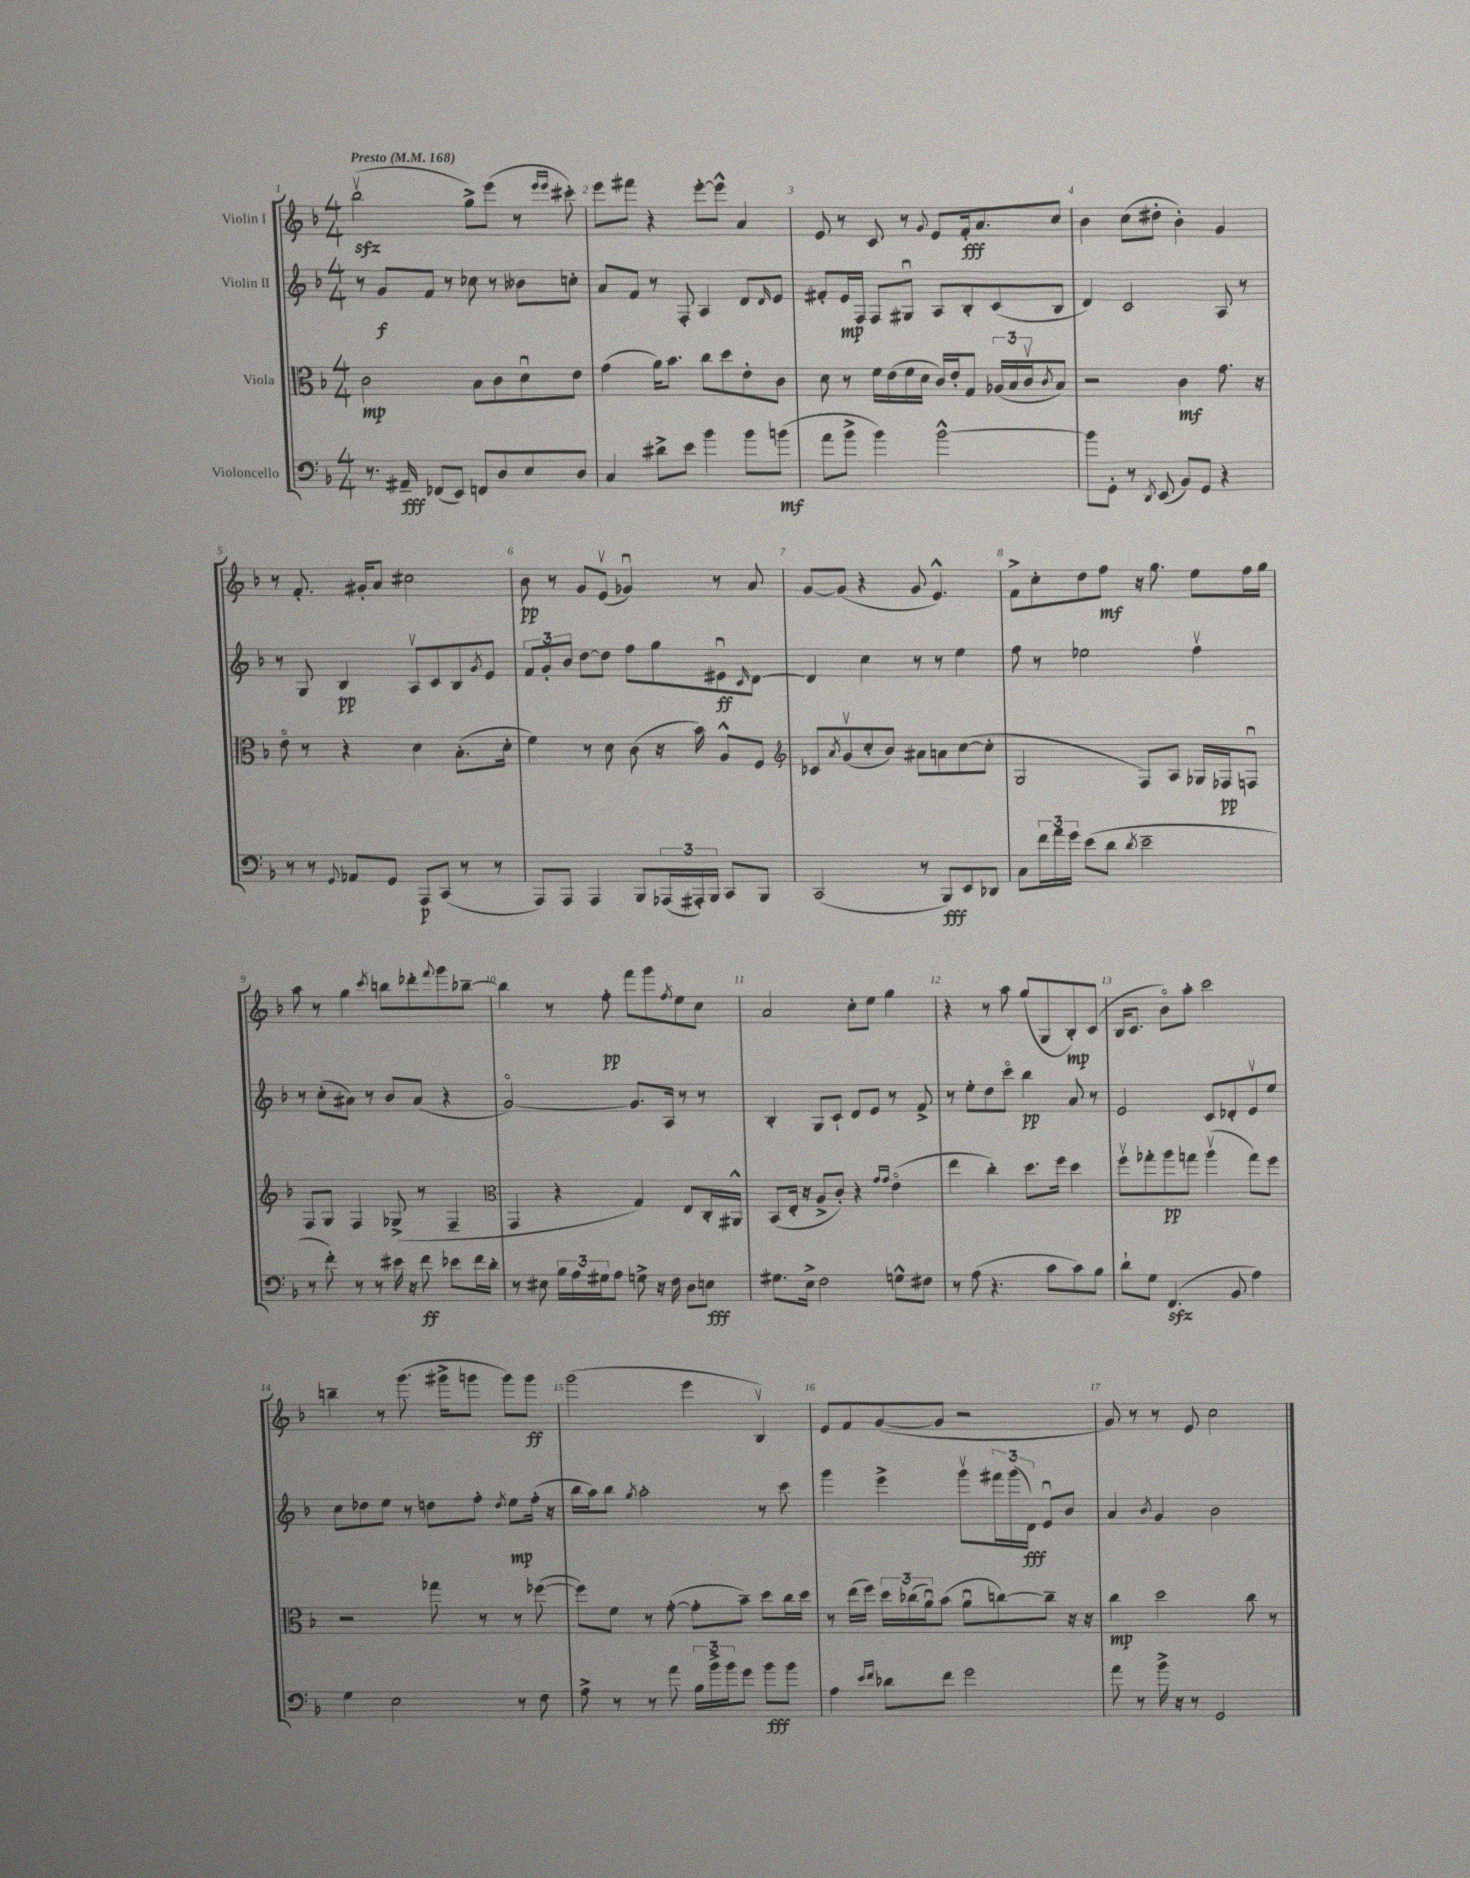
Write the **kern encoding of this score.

**kern	**dynam	**kern	**dynam	**kern	**dynam	**kern	**dynam
*part4	*part4	*part3	*part3	*part2	*part2	*part1	*part1
*staff4	*staff4	*staff3	*staff3	*staff2	*staff2	*staff1	*staff1
*I"Violoncello	*	*I"Viola	*	*I"Violin II	*	*I"Violin I	*
*clefF4	*	*clefC3	*	*clefG2	*	*clefG2	*
*k[b-]	*	*k[b-]	*	*k[b-]	*	*k[b-]	*
*M4/4	*	*M4/4	*	*M4/4	*	*M4/4	*
*MM168	*	*MM168	*	*MM168	*	*MM168	*
=1	=1	=1	=1	=1	=1	=1	=1
!	!	!	!	!	!	!LO:TX:a:B:t=Presto	!
8.r	.	2c\	mp	8r	.	(2bb-zzv\	.
.	.	.	.	8g/L	f	.	.
16AA#X~/	fff	.	.	.	.	.	.
(8FF-X/L	.	.	.	8f/J	.	.	.
8EE/J)	.	.	.	8r	.	.	.
8FFn/L	.	8B-\L	.	8cc-X\	.	8gg^\L)	.
8D/	.	8c\	.	8r	.	(8eee\J	.
8E/	.	8du\	.	8b--X\L	.	8r	.
.	.	.	.	.	.	16qqeee/LL	.
.	.	.	.	.	.	16qqeee/JJ	.
8D/J	.	8e\J	.	8ccn'\J	.	8ccc#X'\)	.
=2	=2	=2	=2	=2	=2	=2	=2
4C/	.	(4g\	.	8a/L	.	8eee\L	.
.	.	.	.	8f/J	.	8fff#X\J	.
8d#X^\L	.	16a\KL)	.	8r	.	4r	.
.	.	8.b-\J	.	.	.	.	.
8e\J	.	.	.	8F'/	.	.	.
4b-\	.	8cc\L	.	4A/	.	[8eee'\L	.
.	.	8dd\	.	.	.	8eee^^\J]	.
8b-\L	.	8e'\	.	8d/L	.	4a/	.
.	.	.	.	16qqd/	.	.	.
(8bn\J	mf	8c\J	.	8e/J	.	.	.
=3	=3	=3	=3	=3	=3	=3	=3
8a\L	.	8d\	.	8f#X'/L	.	8e/	.
8b-^\J	.	8r	.	16e/L	mp	8r	.
.	.	.	.	16F/JJ	.	.	.
4b-\)	.	16f\LL	.	8F/L	.	8c/	.
.	.	(16e\	.	.	.	.	.
.	.	16f\	.	8G#Xu/J	.	8r	.
.	.	16d\JJ	.	.	.	.	.
.	.	.	.	.	.	8qqg/	.
[2b-^^\	.	16c/LL)	.	8A/L	.	8e/L	.
.	.	16e'/J	.	.	.	.	.
.	.	8G/J	.	8B-'/	.	16f'/k	fff
.	.	.	.	.	.	8.a/	.
.	.	(24A-X/LL	.	(8c/	.	.	.
.	.	24B-/	.	.	.	.	.
.	.	24cv/J	.	.	.	.	.
.	.	8qc/	.	.	.	.	.
.	.	8B-/J)	.	8B-/J	.	8cc/J	.
=4	=4	=4	=4	=4	=4	=4	=4
8b-\L]	.	2r	.	4d/)	.	4b-\	.
8GG'\J	.	.	.	.	.	.	.
8r	.	.	.	2c/	.	(8cc\L	.
8qDD/	.	.	.	.	.	.	.
(8EE/	.	.	.	.	.	8dd#X'\J	.
8BB-/L)	.	4c\	mf	.	.	4b-'\)	.
8GG/J	.	.	.	.	.	.	.
4r	.	8.g\	.	8A/	.	4g/	.
.	.	.	.	8r	.	.	.
.	.	16r	.	.	.	.	.
!!LO:LB:g=z
=5	=5	=5	=5	=5	=5	=5	=5
8r	.	8e\	.	8r	.	8r	.
8r	.	8r	.	8G/	.	8.f'/	.
8qqGG/	.	.	.	.	.	.	.
8AA-X/L	.	4r	.	4B-/	pp	.	.
.	.	.	.	.	.	16g#X'/KL	.
8GG/J	.	.	.	.	.	8a/J	.
8AAA/L	p	4d\	.	8Av/L	.	2cc#X\	.
(8CC/J	.	.	.	8c/	.	.	.
8r	.	(8.B-'\L	.	8B-/	.	.	.
.	.	.	.	8qg/	.	.	.
8r	.	.	.	8e/J	.	.	.
.	.	16d'\Jk	.	.	.	.	.
=6	=6	=6	=6	=6	=6	=6	=6
8AAA/L)	.	4f\)	.	12f/L	.	8b-\	pp
.	.	.	.	12g'/	.	.	.
8AAA/J	.	.	.	.	.	8r	.
.	.	.	.	12b-/J	.	.	.
4AAA/	.	8r	.	[8dd\L	.	8g/L	.
.	.	8d\	.	8dd\J]	.	(8ev/J	.
8BBB-/L	.	(8c\	.	8ff\L	.	4g-Xu/)	.
(24AAA-X/L	.	16r	.	8gg\	.	.	.
24AAA#X'/)	.	.	.	.	.	.	.
.	.	16b-\)	.	.	.	.	.
24BBB-/JJ	.	.	.	.	.	.	.
8CC/L	.	8A^^/L	.	8e#Xu\	ff	8r	.
.	.	.	.	16qqc/	.	.	.
8BBB-/J	.	8F/J	.	[8d\J	.	8a/	.
=7	=7	=7	=7	=7	=7	=7	=7
*	*	*clefG2	*	*	*	*	*
(2CC/	.	8c-X/L	.	4d/]	.	[8g/L	.
.	.	8qa/	.	.	.	.	.
.	.	(8gv/	.	.	.	(8g/J]	.
.	.	8cc'/	.	4cc\	.	4r	.
.	.	8b-/J)	.	.	.	.	.
8r	.	8a#X\L	.	8r	.	8g/	.
8BBB-/L)	fff	8an\	.	8r	.	4.e^^/)	.
8EE/	.	([8cc\	.	4ee\	.	.	.
8DD-X/J	.	8cc'\J]	.	.	.	.	.
=8	=8	=8	=8	=8	=8	=8	=8
8C\L	.	2G/	.	8ff\	.	8f^\L	.
24f\L	.	.	.	8r	.	8cc'\	.
24a\	.	.	.	.	.	.	.
24g\JJ	.	.	.	.	.	.	.
(8e\L	.	.	.	2ee-X\	.	8dd\	.
8d\J	.	.	.	.	.	8ff\J	mf
8qd/	.	.	.	.	.	.	.
2e~\	.	8F/L)	.	.	.	16r	.
.	.	.	.	.	.	8.gg\	.
.	.	8A/J	.	.	.	.	.
.	.	16G-X/LL	.	4ffv\	.	8ee\L	.
.	.	16F-X/J	pp	.	.	.	.
.	.	8Fnu/J	.	.	.	16ff\L	.
.	.	.	.	.	.	16gg\JJ	.
!!LO:LB:g=z
=9	=9	=9	=9	=9	=9	=9	=9
8r	.	8F/L	.	8r	.	8aa\	.
8f'\)	.	8G/J	.	(8cc'\L	.	8r	.
8r	.	4F/	.	8a#X\J)	.	4gg\	.
8r	.	.	.	8r	.	.	.
.	.	.	.	.	.	8qccc/	.
16e#X\	.	(8G-X^/	.	8b-/L	.	8bbn\L	.
16r	.	.	.	.	.	.	.
8f\	ff	8r	.	(8a#/J	.	8ddd-X'\	.
.	.	.	.	.	.	8qqfff/	.
8e-X\L	.	4F~/	.	4r	.	8ggg\	.
16f\L	.	.	.	.	.	[8bb-X~\J	.
16d'\JJ	.	.	.	.	.	.	.
=10	=10	=10	=10	=10	=10	=10	=10
*	*	*clefC3	*	*	*	*	*
8r	.	4GG/	.	[2g/)	.	4bb-\]	.
8E#X\	.	.	.	.	.	.	.
24B-\LL	.	4r	.	.	.	8r	.
24A\	.	.	.	.	.	.	.
24G#X\J	.	.	.	.	.	.	.
8A\J	.	.	.	.	.	8ff'\	pp
8Gn^\	.	4G/)	.	8.g/L]	.	8fff\L	.
16r	.	.	.	.	.	8ggg\	.
16F\	.	.	.	16A/Jk	.	.	.
.	.	.	.	.	.	8qff/	.
8D\L	.	8E/L	.	8r	.	8ee\	.
8En\J	fff	16C'/L	.	8r	.	8cc\J	.
.	.	16AA#X^^/JJ	.	.	.	.	.
=11	=11	=11	=11	=11	=11	=11	=11
8.G#X\L	.	(8BB-/L	.	4B-'/	.	2a/	.
.	.	16E'/Jk	.	.	.	.	.
16E^\Jk	.	16r	.	.	.	.	.
2F\	.	8A^/L	.	8G/L	.	.	.
.	.	8c'/J)	.	8c`/J	.	.	.
.	.	4r	.	8d/L	.	8cc'\L	.
.	.	.	.	8e/J	.	8ee\J	.
.	.	16qqg/LL	.	.	.	.	.
.	.	16qqg/JJ	.	.	.	.	.
8Gn^^\L	.	(4e\	.	8r	.	4gg\	.
8F#X\J	.	.	.	8f^/	.	.	.
=12	=12	=12	=12	=12	=12	=12	=12
8r	.	4ee\	.	8r	.	4r	.
(8A\	.	.	.	8ee'\L	.	.	.
4.r	.	4cc'\)	.	8dd\	.	8r	.
.	.	.	.	8ccc\J	.	8aa\	.
.	.	8.dd\L	.	4bb-\	pp	(8gg/L	.
8c\L	.	.	.	.	.	8G/	.
.	.	16ff\Jk	.	.	.	.	.
8c\)	.	4dd\	.	8a/	.	8B-'/)	mp
8B-\J	.	.	.	8r	.	(8c/J	.
=13	=13	=13	=13	=13	=13	=13	=13
8d`\L	.	8ffv\L	.	2e/	.	16B-/KL	.
.	.	.	.	.	.	8.c/J	.
8G\J	.	8gg-X'\	.	.	.	.	.
(4.FFzz/	.	8aa\	pp	.	.	8b-\L)	.
.	.	8ggn\J	.	.	.	8aa'\J	.
.	.	(4aav\	.	8c/L	.	2ccc\	.
8BB-/	.	.	.	8d-X'/	.	.	.
4A\)	.	8gg\L)	.	8ev/	.	.	.
.	.	8ff\J	.	8ee/J	.	.	.
!!LO:LB:g=z
=14	=14	=14	=14	=14	=14	=14	=14
4G\	.	2r	.	8cc\L	.	4bbn~\	.
.	.	.	.	8dd-X\	.	.	.
2E\	.	.	.	8ee\J	.	8r	.
.	.	.	.	8r	.	(8.ggg\	.
.	.	8gg-X\	.	8ddn\L	.	.	.
.	.	.	.	.	.	16ggg#X^\KL	.
.	.	8r	.	8ff'\J	.	8gggn\J	.
.	.	.	.	8qdd/	.	.	.
8r	.	8r	.	8ee\L	mp	8ggg\L)	.
8F\	.	([8ff-X\	.	(16ff'\Jk	.	8ggg\J	ff
.	.	.	.	16r	.	.	.
=15	=15	=15	=15	=15	=15	=15	=15
8A^\	.	8ff-\L])	.	16bb-\LL	.	(2ggg\	.
.	.	.	.	16aa\J)	.	.	.
8r	.	8f\J	.	8bb-\J	.	.	.
.	.	.	.	8qgg/	.	.	.
8r	.	8r	.	2aa'\	.	.	.
8a\	.	([8g'\	.	.	.	.	.
24B-\LL	.	8g'\L]	.	.	.	4eee\	.
24b-^\	.	.	.	.	.	.	.
24b-\J	.	.	.	.	.	.	.
8g\J	.	8b-~\J)	.	.	.	.	.
8b-\L	fff	8dd\L	.	8r	.	4B-v/)	.
8b-\J	.	16cc\L	.	8ccc\	.	.	.
.	.	16dd\JJ	.	.	.	.	.
=16	=16	=16	=16	=16	=16	=16	=16
4A\	.	8r	.	4ggg\	.	8e/L	.
.	.	(16ee\LL	.	.	.	8f/	.
.	.	16ff\JJ)	.	.	.	.	.
16qqe/LL	.	.	.	.	.	.	.
16qqf/JJ	.	.	.	.	.	.	.
8d-X\L	.	24dd\LL	.	4eee^\	.	([8g/	.
.	.	(24cc-X\	.	.	.	.	.
.	.	24au\J)	.	.	.	.	.
8f\J	.	(8b-\J	.	.	.	8g/J]	.
2g\	.	8au\L	.	8gggv\L	.	2r	.
.	.	[8ccn\)	.	24fff#X\L	.	.	.
.	.	.	.	(24ggg\	.	.	.
.	.	.	.	24d\JJ)	fff	.	.
.	.	8cc~\J]	.	8eu/L	.	.	.
.	.	16r	.	8b-/J	.	.	.
.	.	16r	.	.	.	.	.
=17	=17	=17	=17	=17	=17	=17	=17
8a\	.	4cc\	mp	4a/	.	8g/)	.
8r	.	.	.	.	.	8r	.
.	.	.	.	8qb-/	.	.	.
16b-^\	.	2dd\	.	4g/	.	8r	.
16r	.	.	.	.	.	.	.
8r	.	.	.	.	.	8e/	.
2GG/	.	.	.	2b-\	.	2cc\	.
.	.	8cc\	.	.	.	.	.
.	.	8r	.	.	.	.	.
==	==	==	==	==	==	==	==
*-	*-	*-	*-	*-	*-	*-	*-
